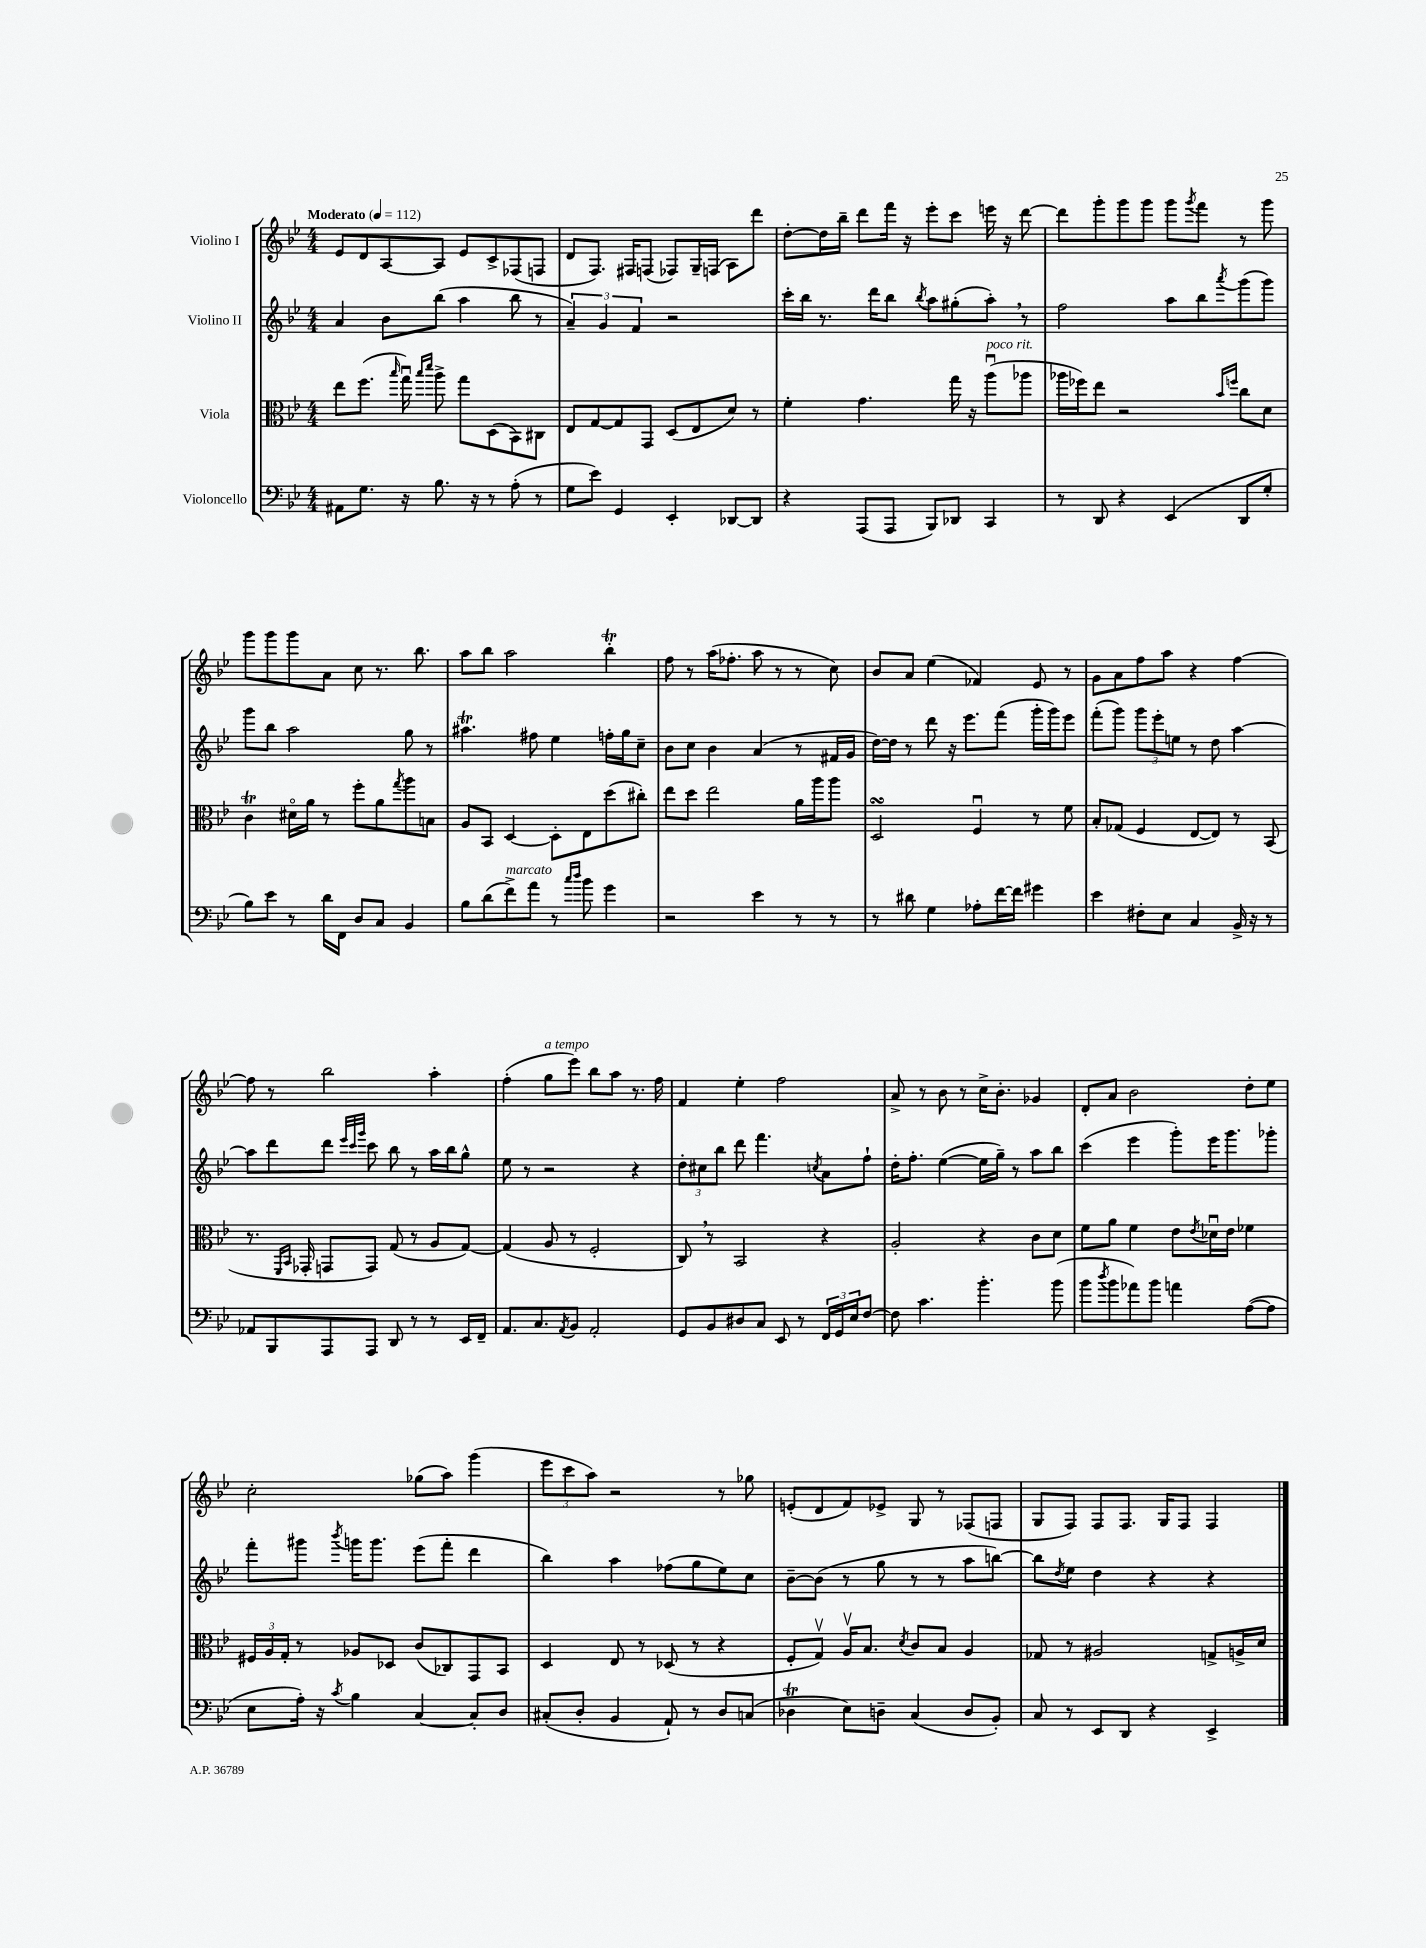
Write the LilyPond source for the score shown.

<<
\new StaffGroup <<
\new Staff = "s0" \with { instrumentName = "Violino I" } {
    \clef treble \key bes \major \numericTimeSignature \time 4/4 \tempo "Moderato" 4 = 112
    ees'8 d'8 a8~ a8 ees'8 c'8-> fes8( f8 |
    d'8 f8.) fis16 f8( fes8) g16-- f16( a8) d'''8 |
    d''8~-. d''16 bes''16-- d'''8 f'''16 r16 ees'''8-. c'''8 e'''16 r16 d'''8~ |
    d'''8 g'''8-. g'''8 g'''8 g'''8 \acciaccatura { g'''8 } f'''8 r8 g'''8 |
    g'''8 g'''8 g'''8 a'8 c''8 r8. bes''8. |
    a''8 bes''8 a''2 bes''4-.\trill |
    f''8 r8 a''16( fes''8.-. a''8 r8 r8 c''8) |
    bes'8 a'8 ees''4( fes'4) ees'8 r8 |
    g'8 a'8 f''8 a''8 r4 f''4~ |
    f''8 r8 bes''2 a''4-. |
    f''4-.( g''8^\markup { \italic "a tempo" } ees'''8) bes''8 a''8 r8. f''16 |
    f'4 ees''4-. f''2 |
    a'8-> r8 bes'8 r8 c''16-> bes'8.-. ges'4 |
    d'8-. a'8 bes'2 d''8-. ees''8 |
    c''2-. ges''8( a''8) g'''4( |
    \tuplet 3/2 { ees'''8 c'''8 a''8) } r2 r8 ges''8 |
    e'8-.( d'8 f'8) ees'8-> g8 r8 fes8( f8 |
    g8 f8) f8 f8. g16 f8 f4 \bar "|." |
}
\new Staff = "s1" \with { instrumentName = "Violino II" } {
    \clef treble \key bes \major \numericTimeSignature \time 4/4
    a'4 bes'8 bes''8( a''4 bes''8 r8 |
    \tuplet 3/2 { a'4--) g'4 f'4 } r2 |
    c'''16-. bes''16 r8. d'''16 bes''8 \acciaccatura { bes''8 } a''8 gis''8-.( a''8-.) \breathe r8 |
    f''2 a''8 bes''8 \acciaccatura { a'''8 } g'''8( g'''8) |
    g'''8 bes''8 a''2 g''8 r8 |
    ais''4.\trill fis''8 ees''4 f''16-. g''16 c''8-- |
    bes'8 c''8 bes'4 a'4( r8 fis'16 g'16 |
    d''16~) d''16 r8 d'''8 r16 ees'''8. f'''8( g'''16-. g'''16) ees'''8 |
    f'''8-.( g'''8) \tuplet 3/2 { g'''8 ees'''8-. e''8 } r8 d''8 a''4~ |
    a''8 d'''8 d'''8 \grace { ees'''32 c'''32 g'''32 } c'''8 bes''8 r8 a''16 bes''16 g''8-^ |
    ees''8 r8 r2 r4 |
    \tuplet 3/2 { d''8-. cis''8 bes''8 } d'''8 f'''4. \acciaccatura { c''8 } a'8 f''8-! |
    d''16-. f''8.-. ees''4~( ees''16 g''16--) r8 a''8 bes''8 |
    c'''4( ees'''4 g'''8-.) ees'''16 g'''8. ges'''8-. |
    f'''8-. gis'''8 \acciaccatura { bes'''8 } g'''16 g'''8. ees'''8( f'''8-. d'''4 |
    bes''4) a''4 fes''8( g''8 ees''8) c''8 |
    bes'8~-- bes'8( r8 g''8 r8 r8 a''8 b''8~) |
    b''8 \acciaccatura { d''8 } ees''8 d''4 r4 r4 \bar "|." |
}
\new Staff = "s2" \with { instrumentName = "Viola" } {
    \clef alto \key bes \major \numericTimeSignature \time 4/4
    ees''8 f''8.( \grace { bes''16 } g''16\downbow) \grace { bes''16 d'''16 } a''8-> g''8 d8( bes,8) cis8 |
    ees8 g8~ g8 g,8 d8( ees8 d'8) r8 |
    f'4-. g'4. g''16 r16 a''8\downbow^\markup { \italic "poco rit." }( aes''8 |
    aes''16 fes''16) ees''8 r2 \grace { bes'16 f''16 } c''8 d'8 |
    c'4\trill dis'16\flageolet a'16 r8 f''8-. a'8 \acciaccatura { g''8 } a''8 b8 |
    a8 bes,8 d4~ d8-. ees8 d''8( cis''8-.) |
    ees''8 d''8 ees''2 a'16 a''16 a''8 |
    d2\turn f4\downbow r8 f'8 |
    bes8-. ges8( f4 ees8~ ees8) r8 bes,8( |
    r8. \grace { f,16 bes,16 } ges,16-. g,8 g,8) g8( r8 a8 g8~) |
    g4( a8 r8 f2-. |
    c8) \breathe r8 bes,2 r4 |
    a2-. r4 c'8 d'8 |
    f'8 a'8 f'4 ees'8 \acciaccatura { ees'8 } des'16\downbow ees'16 fes'4 |
    \tuplet 3/2 { fis16 a16 g16-. } r8 aes8 des8 c'8( ces8) g,8 bes,8 |
    d4 ees8 r8 des8( r8 r4 |
    f8-. g8\upbow) a16\upbow bes8. \acciaccatura { d'8 } c'8 bes8 a4 |
    ges8 r8 ais2 g8-> a16-> d'16 \bar "|." |
}
\new Staff = "s3" \with { instrumentName = "Violoncello" } {
    \clef bass \key bes \major \numericTimeSignature \time 4/4
    ais,8 g8. r16 bes8. r16 r8 a8-.( r8 |
    g8 ees'8) g,4 ees,4-. des,8~ des,8 |
    r4 a,,8( a,,8 bes,,8) des,8 c,4 |
    r8 d,8 r4 ees,4( d,8 g8-. |
    bes8) ees'8 r8 d'16 f,16 d8 c8 bes,4 |
    bes8 d'8( f'8->^\markup { \italic "marcato" }) a'8 r8 \grace { c''16 d''16 } bes'8 g'4 |
    r2 ees'4 r8 r8 |
    r8 dis'8 g4 aes8-. f'16~ f'16 gis'4 |
    ees'4 fis8-. ees8 c4 bes,16-> r16 r8 |
    aes,8 bes,,8 a,,8 a,,8 d,8 r8 r8 ees,16 f,16-- |
    a,8. c8. \acciaccatura { a,8 } bes,8 a,2-. |
    g,8 bes,8 dis8 c8 ees,8 r8 \tuplet 3/2 { f,16 g,16 ees16 } f8~ |
    f8 c'4. bes'4.-. bes'8( |
    bes'8 \acciaccatura { d''8 } bes'8 aes'8) bes'8 a'4 a8~( a8 |
    ees8 a16-.) r16 \acciaccatura { c'8 } bes4 c4~ c8-. d8 |
    cis8-.( d8-. bes,4 a,8-!) r8 d8 c8( |
    des4\trill ees8) d8-- c4( d8 bes,8-.) |
    c8 r8 ees,8 d,8 r4 ees,4-> \bar "|." |
}
>>
>>
\layout { \context { \Score \remove "Bar_number_engraver" } }
